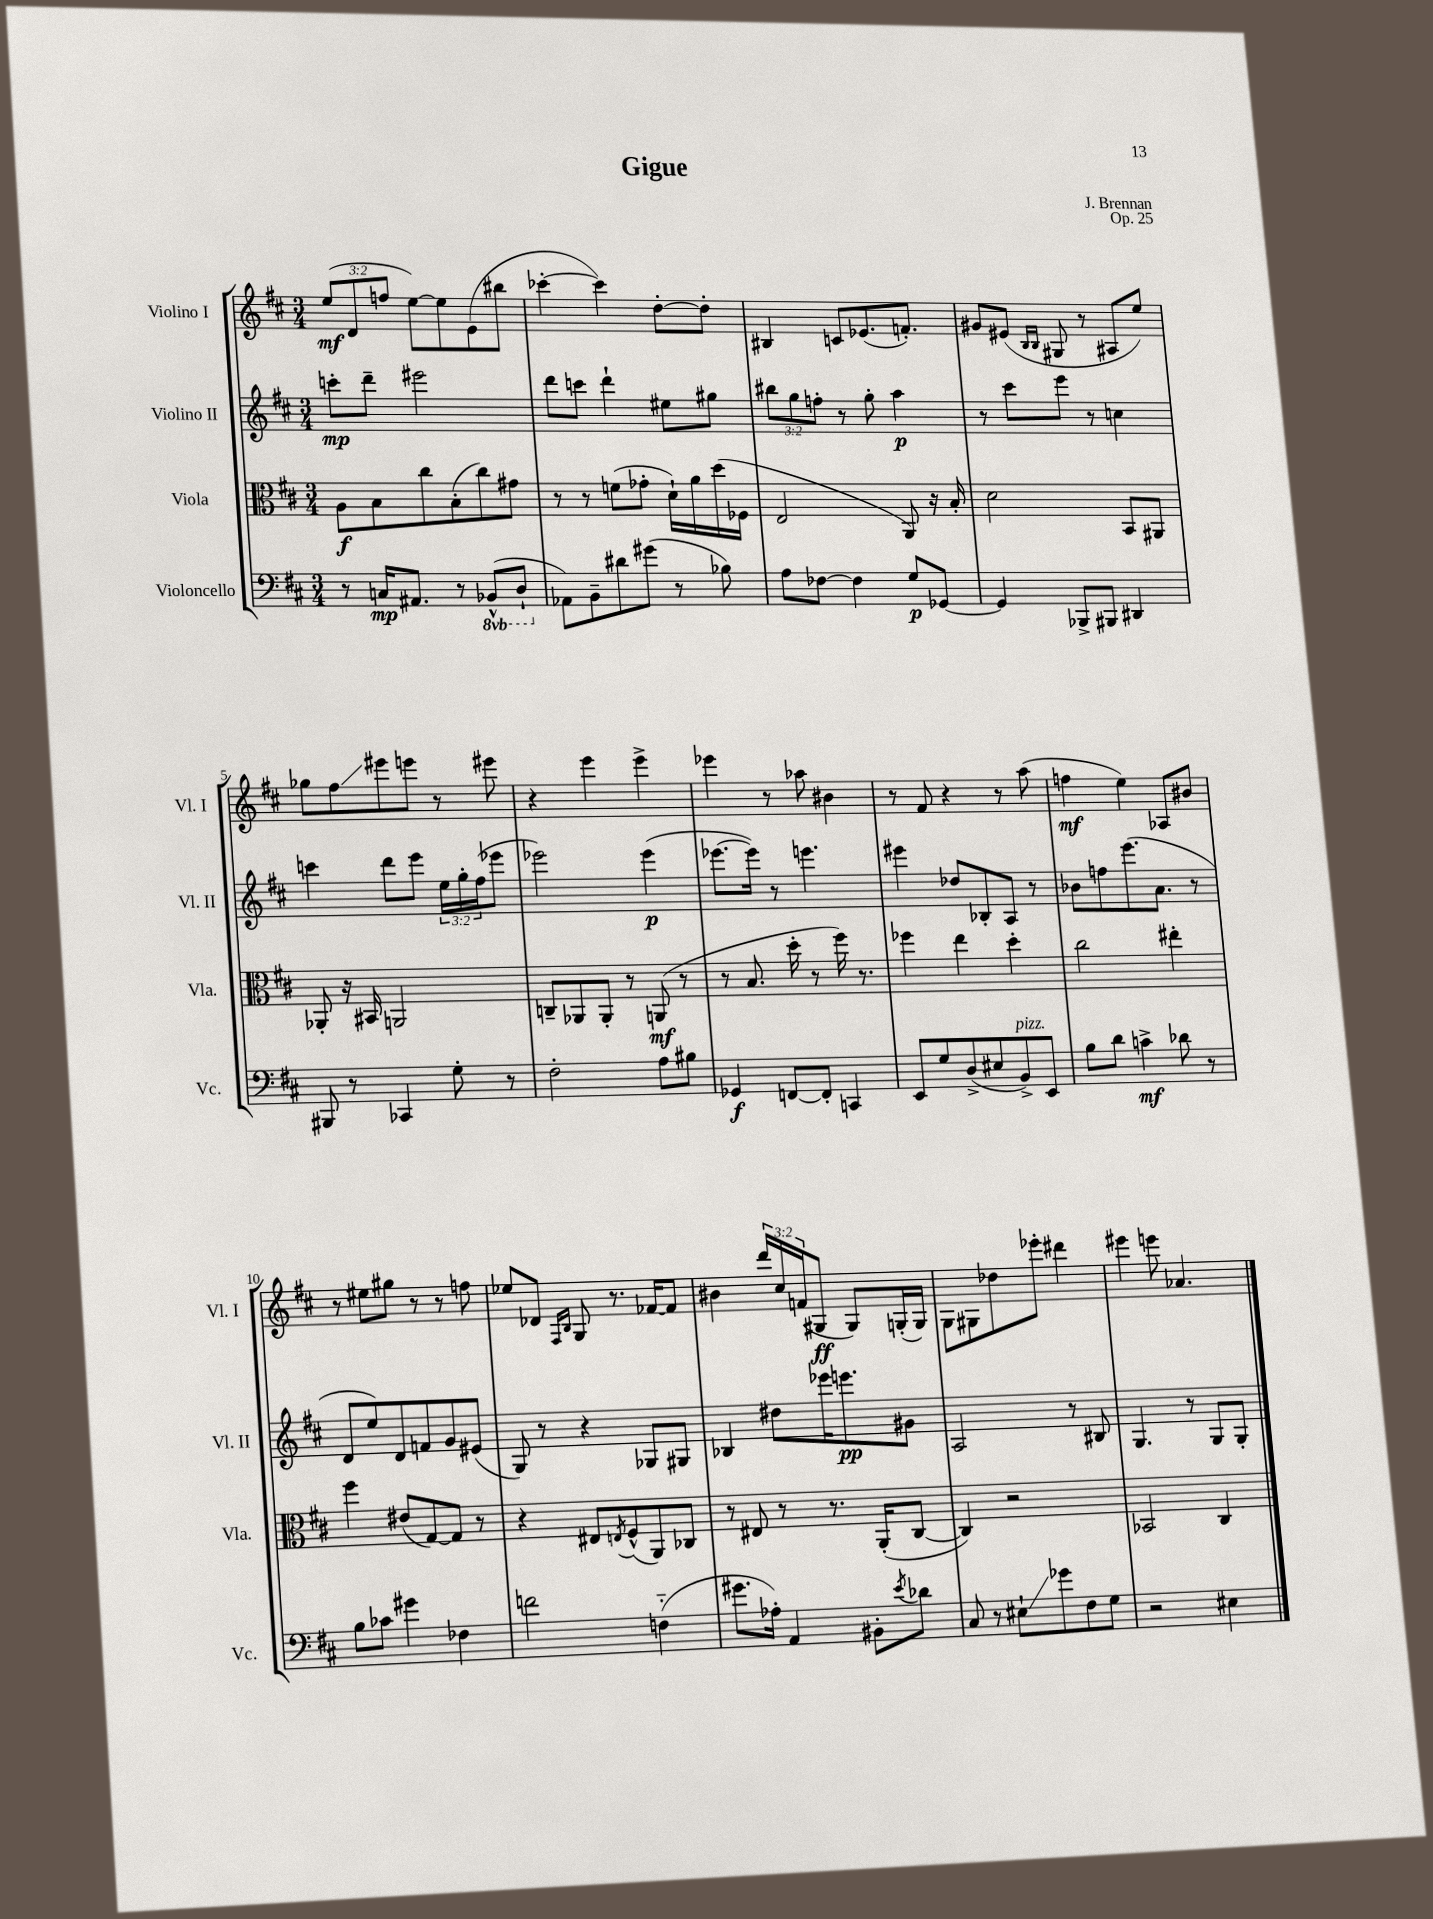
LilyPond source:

\header { title = "Gigue" composer = "J. Brennan" opus = "Op. 25" }
<<
\new StaffGroup <<
\new Staff = "s0" \with { instrumentName = "Violino I" shortInstrumentName = "Vl. I" } {
    \clef treble \key d \major \numericTimeSignature \time 3/4 \override Staff.TupletNumber.text = #tuplet-number::calc-fraction-text
    \tuplet 3/2 { e''8\mf( d'8 f''8 } e''8~) e''8 e'8( bis''8 |
    ces'''4~-. ces'''4) d''8~-. d''8-. |
    bis4 c'8 ees'8.( f'8.-.) |
    gis'8 eis'8( \grace { b16 b16 } gis8 r8 ais8 e''8) |
    ges''8 fis''8\glissando eis'''8 e'''8 r8 eis'''8 |
    r4 e'''4 e'''4-> |
    ees'''4 r8 aes''8 bis'4 |
    r8 fis'8 r4 r8 a''8( |
    f''4\mf e''4) aes8 bis'8 |
    r8 eis''8 gis''8 r8 r8 f''8 |
    ees''8 des'8 \grace { fis16 b16 } g8 r8. fes'16~ fes'8 |
    bis'4 \tuplet 3/2 { d'''16 cis''16 f'16( } gis8\ff gis8) g16-.( g16) |
    g8 gis8 des''8 ees'''8-. dis'''4 |
    eis'''4 e'''8 aes'4. \bar "|." |
}
\new Staff = "s1" \with { instrumentName = "Violino II" shortInstrumentName = "Vl. II" } {
    \clef treble \key d \major \numericTimeSignature \time 3/4 \override Staff.TupletNumber.text = #tuplet-number::calc-fraction-text
    c'''8-.\mp d'''8-- eis'''2 |
    d'''8 c'''8 d'''4-! eis''8 gis''8 |
    \tuplet 3/2 { bis''8 g''8 f''8-. } r8 g''8-. a''4\p |
    r8 cis'''8 e'''8 r8 c''4 |
    c'''4 d'''8 e'''8 \tuplet 3/2 { e''16 g''16-. fis''16( } ees'''8 |
    ees'''2) ees'''4\p( |
    ees'''8.~ ees'''16) r8 e'''4. |
    eis'''4 des''8 bes8-. a8 r8 |
    bes'8 f''8 e'''8.( a'8. r8 |
    d'8 e''8) d'8 f'8 g'8 eis'8( |
    g8) r8 r4 ges8 gis8 |
    bes4 dis''8 ees'''16 e'''8.\pp gis'8 |
    a2 r8 bis8 |
    g4. r8 g8 g8-. \bar "|." |
}
\new Staff = "s2" \with { instrumentName = "Viola" shortInstrumentName = "Vla." } {
    \clef alto \key d \major \numericTimeSignature \time 3/4
    a8\f b8 cis''8 b8-.( cis''8) gis'8 |
    r8 r8 f'8( ges'8-. d'16-!) a'16 d''16( fes16 |
    e2 a,8) r16 b16-. |
    d'2 b,8 ais,8 |
    aes,8-. r16 bis,16 a,2 |
    c8-- aes,8 aes,8-. r8 a,8\mf( r8 |
    r8 b8. d''16-. r8 fis''16) r8. |
    fes''4 e''4 d''4-. |
    cis''2 eis''4-. |
    fis''4 eis'8( g8~) g8 r8 |
    r4 eis8 \acciaccatura { e8 } fis8-^( a,8) ces8 |
    r8 eis8 r8 r8. a,16-.( cis8~ |
    cis4) r2 |
    bes,2 cis4 \bar "|." |
}
\new Staff = "s3" \with { instrumentName = "Violoncello" shortInstrumentName = "Vc." } {
    \clef bass \key d \major \numericTimeSignature \time 3/4 \set Staff.ottavationMarkups = #ottavation-simple-ordinals
    r8 c16\mp ais,8. r8 \ottava #-1 bes,,8-^( d,8-! \ottava #0 |
    aes,8) b,8-- dis'8 gis'8( r8 bes8) |
    a8 fes8~ fes4 g8\p ges,8~ |
    ges,4 bes,,8-> bis,,8 dis,4 |
    bis,,8 r8 ces,4 g8-. r8 |
    fis2-. a8 bis8 |
    ges,4\f f,8~ f,8-. c,4 |
    e,8 g8 d8->( eis8 b,8->^\markup { \italic "pizz." }) e,8 |
    b8 d'8 c'4->\mf des'8 r8 |
    b8 ces'8 gis'4 fes4 |
    f'2 f4-_( |
    gis'8. aes16-.) a,4 bis,8-. \acciaccatura { e'8 } des'8 |
    cis8 r8 eis8-!\glissando ges'8 fis8 g8 |
    r2 eis4 \bar "|." |
}
>>
>>
